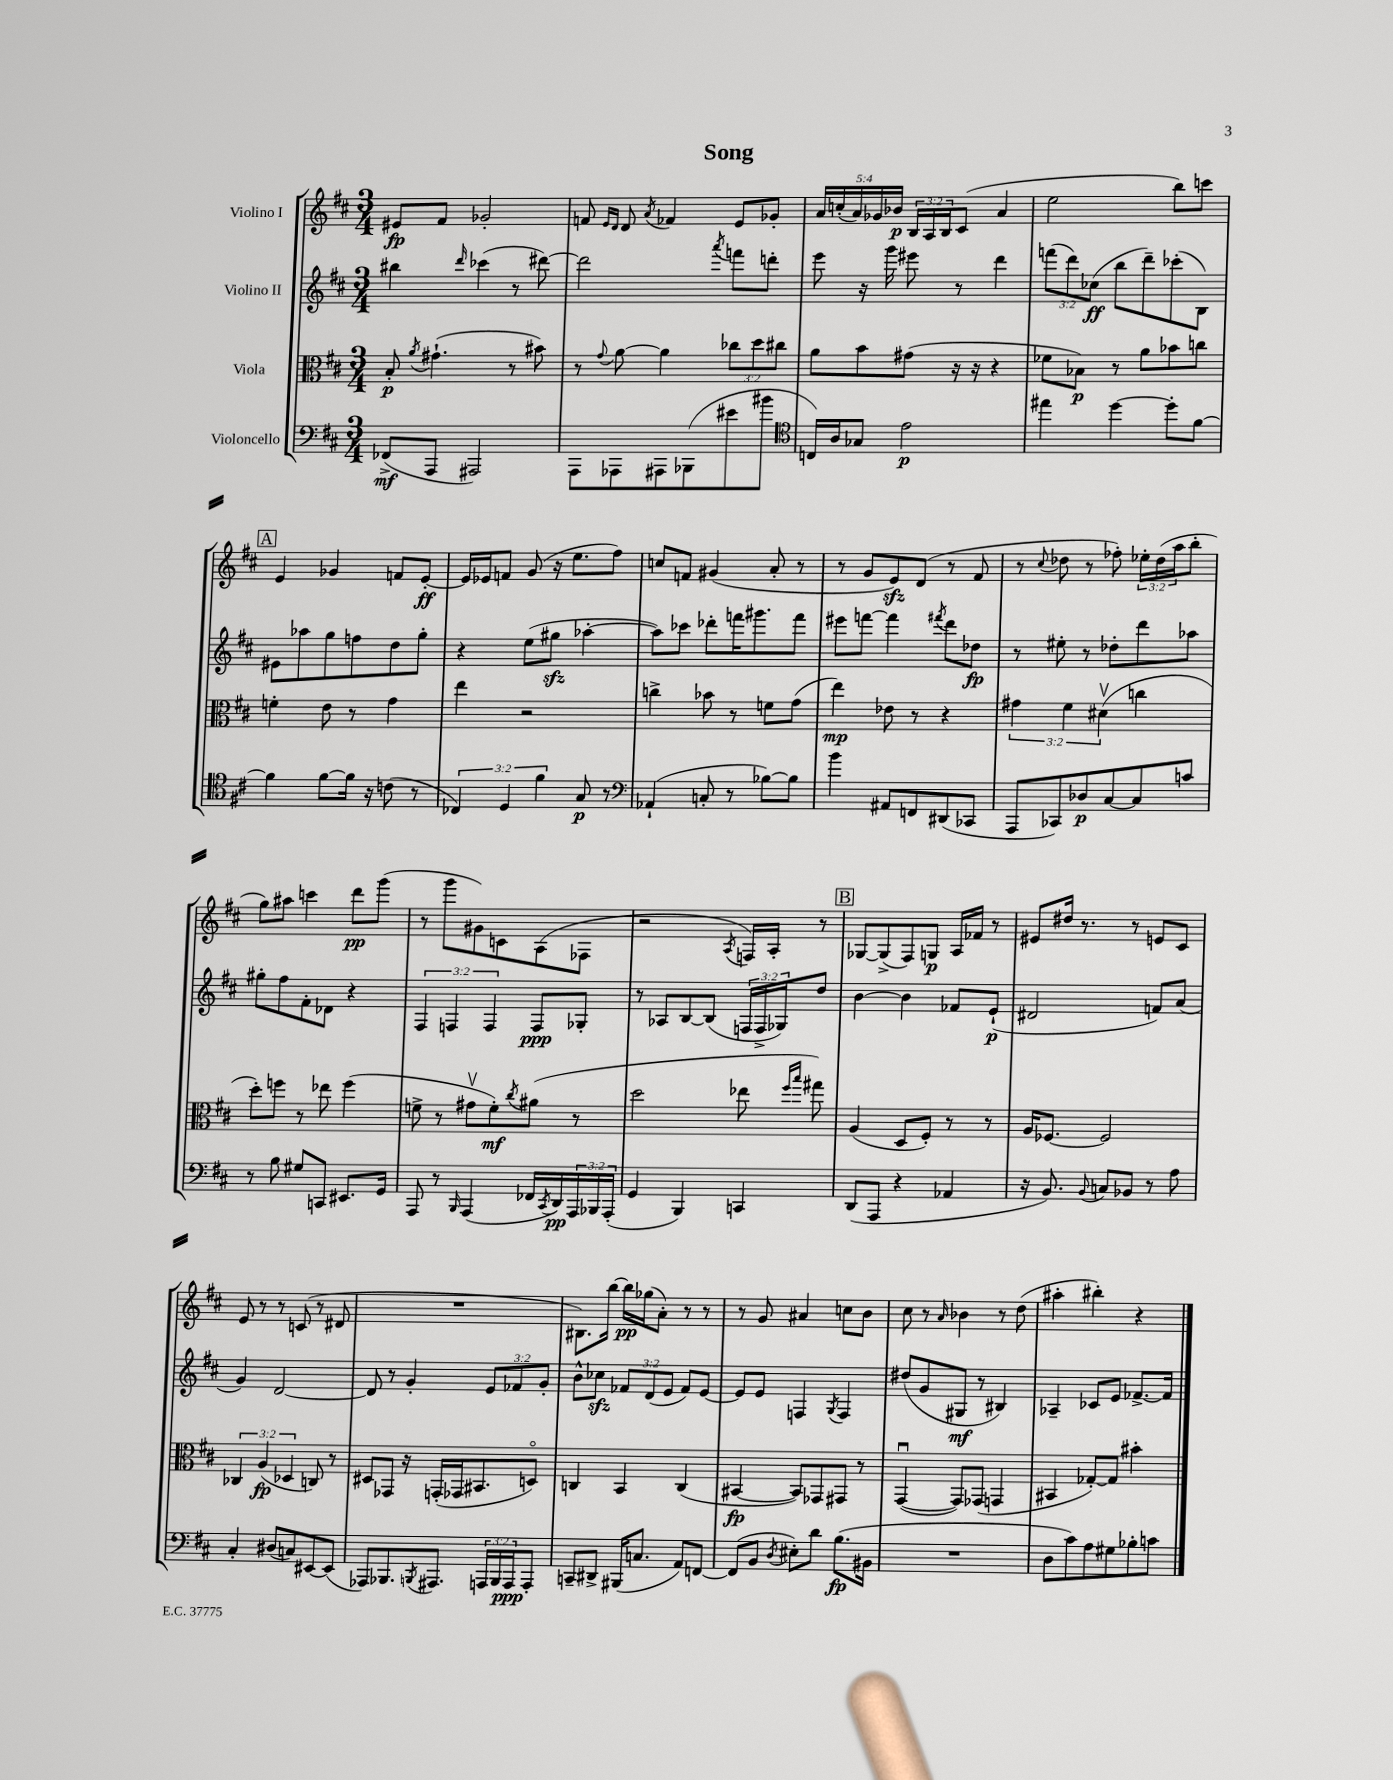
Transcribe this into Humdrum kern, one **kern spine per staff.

**kern	**kern	**kern	**kern
*staff4	*staff3	*staff2	*staff1
*clefF4	*clefC3	*clefG2	*clefG2
*k[f#c#]	*k[f#c#]	*k[f#c#]	*k[f#c#]
*M3/4	*M3/4	*M3/4	*M3/4
(8FF-^	8B'	4bb#	8e#
.	8qa	.	.
8AAA	(4.g#`	.	8f#
.	.	16qqddd	.
2AAA#)	.	(4ccc-	2g-'
.	8r	8r	.
.	8b#)	[8ddd#)	.
=	=	=	=
8AAA	8r	2ddd#]	8f
.	.	.	16qqe
.	8qqg	.	16qqd
8AAA-	[8a	.	8d
.	.	.	8qa
8AAA#	4a]	.	4f-
(8BBB-	.	.	.
.	.	8qaaa	.
8e#	12cc-	8fff	8e
.	12dd	.	.
8b#	.	8ddd'	8g-'
.	12cc#	.	.
=	=	=	=
*clefC4	*	*	*
16C)	8a	8eee	20a
.	.	.	(20cc'
16A	.	.	.
.	.	.	20a)
8G-	8b	16r	.
.	.	.	20g-
.	.	16ggg	.
.	.	.	20b-
2e	(8g#	8eee#	24B
.	.	.	24A
.	.	.	24B
.	16r	8r	(8c#
.	16r	.	.
.	4r	4ddd	4a
=	=	=	=
4ee#	8f-	(12fff	2ee
.	.	12ddd)	.
.	8B-)	.	.
.	.	(12cc-	.
[4dd	8r	8bb	.
.	8a	8ddd~)	.
8dd']	8b-	(8ccc-'	8bb)
[8f#	8cc	8B)	8ccc
=	=	=	=
4f#]	4f'	8e#	4e
.	.	8aa-	.
[8f#	8e	8gg	4g-
16f#]	8r	8ff	.
16r	.	.	.
(8c	4g	8dd	8f
8r	.	8gg'	[8e'
=	=	=	=
6C-)	4ee	4r	16e]
.	.	.	16e-
.	.	.	8f
6D	.	.	.
.	2r	(8ee	(8g
6f#	.	.	.
.	.	8gg#	16r
.	.	.	8.ee
8G	.	[4aa-'	.
8r	.	.	8ff#)
=	=	=	=
*clefF4	*	*	*
(4AA-`	4cc^	8aa-])	8cc
.	.	8ccc-	8f
8C'	8b-	8ddd-'	(4g#
8r	8r	16fff	.
.	.	8.ggg#	.
[8B-)	8f	.	8a'
8B-]	(8g	8fff	8r
=	=	=	=
4b	4ee)	8eee#	8r
.	.	[8fff	8g
8AA#	8e-	4fff]	8e)
8FF	8r	.	(8d
.	.	8qfff#	.
(8DD#	4r	8ddd	8r
8CC-	.	8dd-	8f#
=	=	=	=
8AAA	6g#	8r	8r
.	.	.	8qqcc#
8CC-)	.	8ee#'	8dd-
.	6f#	.	.
8D-	.	8r	8r
.	(6d#v	.	.
[8C#	.	8dd-'	8ff-')
8C#]	4cc	8ddd	24ee-'
.	.	.	(24dd-
.	.	.	24aa
8c	.	8aa-	8bb'
=	=	=	=
8r	8dd')	8gg#'	8gg)
8B	8ff	8ff#	8aa#
8G#	8r	8f#'	4ccc
8CC	8ee-	8d-	.
8.EE#	(4ff	4r	8ddd
.	.	.	(8ggg
16GG	.	.	.
=	=	=	=
8AAA	8f^	6F#	8r
8r	8r	.	8ggg
.	.	6F	.
16qqBBB	.	.	.
(4AAA	8g#v	.	8g#)
.	.	6F	.
.	8f')	.	8c
.	8qcc#	.	.
16FF-	(8a#	8F	(8A
8qCC#	.	.	.
16DD)	.	.	.
24AAA	8r	8G-'	8F-
24BBB-	.	.	.
(24AAA'	.	.	.
=	=	=	=
4GG	2dd	8r	2r
.	.	8A-	.
4BBB)	.	[8B	.
.	.	(8B]	.
.	.	.	8qA
4CC	8ee-	24F	16F)
.	.	24F^	.
.	.	.	16A'
.	.	24G-)	.
.	16qqff#	.	.
.	16qqbb	.	.
.	8gg#)	8dd	8r
=	=	=	=
(8DD	(4A	[4b	[8G-
8AAA	.	.	(8G-^]
4r	8D	4b]	8F#)
.	8F#')	.	8G
4AA-	8r	8f-	16A
.	.	.	16f-
.	8r	(8e`	8r
=	=	=	=
16r	16A	2d#	8e#
8.BB)	[8.F-	.	.
.	.	.	16dd#
.	.	.	8.r
8qqBB	.	.	.
8C	2F-]	.	.
8BB-	.	.	8r
8r	.	8f)	8e
8A	.	(8a	8c#
=	=	=	=
4C#'	6C-	4g)	8e
.	.	.	8r
.	(6A	.	.
(8D#	.	[2d	8r
.	6D-	.	.
8C)	.	.	(8c
[8EE#	8C)	.	8r
(8EE#]	8r	.	8d#
=	=	=	=
8AAA-)	8D#	8d]	2.r
8.BBB-	8GG-	8r	.
.	16r	4g'	.
8qBBB	.	.	.
8.AAA#	(16GG'	.	.
.	16GG-	.	.
.	8.BB#	.	.
24AAA	.	12e	.
24BBB	.	.	.
24AAA	.	12f-	.
8AAA'	8Do)	.	.
.	.	12g'	.
=	=	=	=
8CC~	4C	8b^^	8.B#)
8DD#^	.	8cc-	.
.	.	.	[16bb
(16BBB#	4BB	12f-	16bb]
8.C	.	.	(16gg-
.	.	(12d	.
.	.	.	8a')
.	.	12e	.
8AA)	(4C	8f-)	8r
[8FF	.	[8e	8r
=	=	=	=
(8FF]	[4BB#	8e]	8r
8BB	.	8e	8g
8qD	.	.	.
8E#')	8BB#])	4F	4a#
8d	8GG-	.	.
.	.	8qG	.
(8.B	8GG#	4F	8cc
.	8r	.	8b
16BB#	.	.	.
=	=	=	=
2.r	([4GGu	(8dd#	8cc#
.	.	8g	8r
.	.	.	16qqa
.	8GG])	8G#	4b-
.	(8GG-	8r	.
.	4GG	4B#)	8r
.	.	.	(8dd
=	=	=	=
8D	4BB#	4A-~	4aa#'
8c#)	.	.	.
8A	[8G-')	8c-	4bb#')
8G#	8G-]	8e	.
8B-'	4b#'	[8.f-^	4r
8c	.	.	.
.	.	16f-]	.
==	==	==	==
*-	*-	*-	*-
